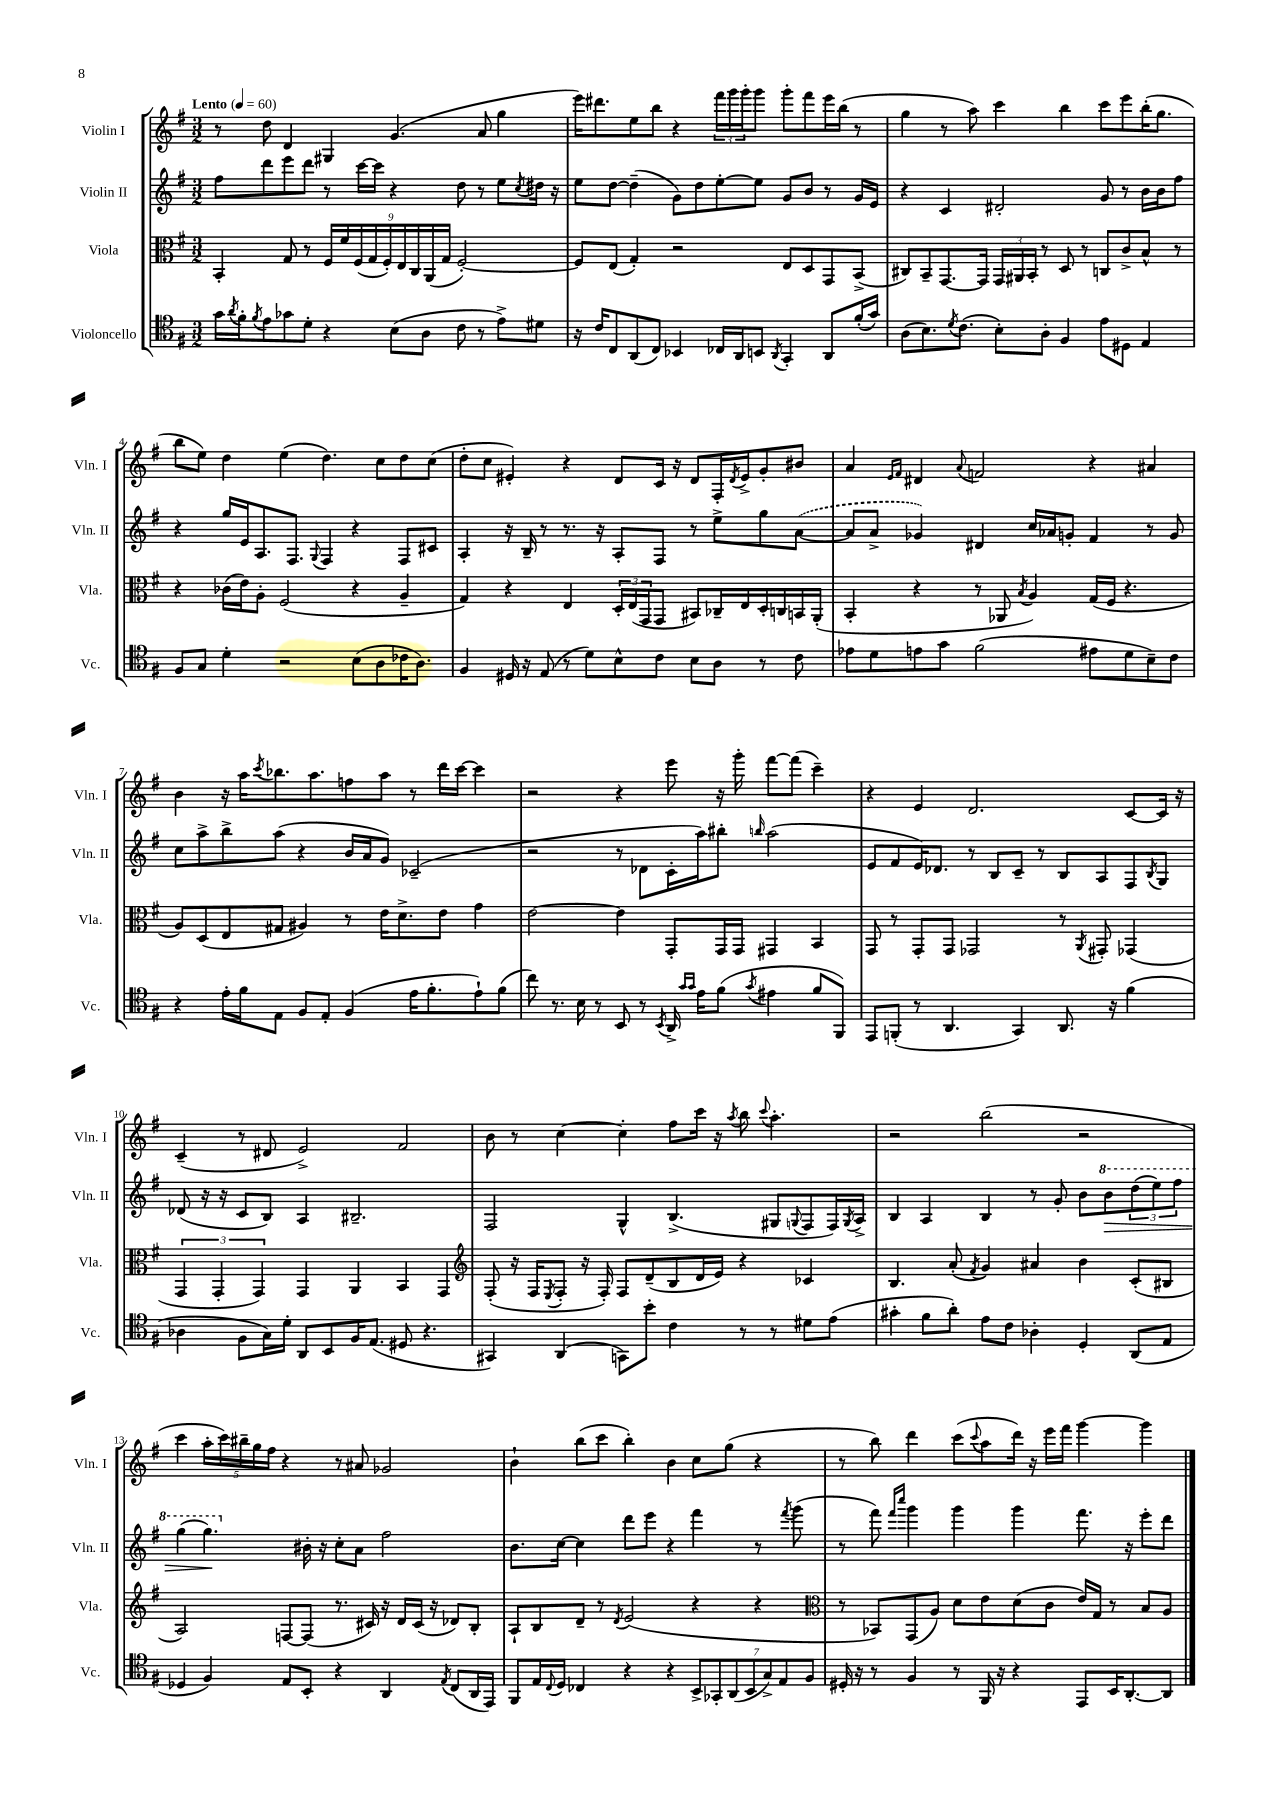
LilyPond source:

<<
\new StaffGroup <<
\new Staff = "s0" \with { instrumentName = "Violin I" shortInstrumentName = "Vln. I" } {
    \clef treble \key g \major \numericTimeSignature \time 3/2 \tempo "Lento" 4 = 60
    r8 d''8 d'4 gis4 g'4.( a'8 g''4 |
    e'''16) dis'''8. e''8 b''8 r4 \tuplet 3/2 { fis'''16 g'''16 g'''16-. } g'''8 g'''8-. fis'''8 e'''16 b''16( r8 |
    g''4 r8 a''8) c'''4 b''4 c'''8 e'''8 b''16-.( g''8. |
    b''8 e''8) d''4 e''4( d''4.) c''8 d''8 c''8( |
    d''8-. c''8 eis'4-.) r4 d'8 c'16 r16 d'8 fis16-. \acciaccatura { d'8 } eis'16-> g'8-. bis'8 |
    a'4 \grace { e'16 fis'16 } dis'4 \appoggiatura { a'8 } f'2 r4 ais'4 |
    b'4 r16 a''16 \acciaccatura { c'''8 } bes''8. a''8. f''8 a''8 r8 d'''16 c'''16~ c'''4 |
    r2 r4 e'''8 r16 g'''16-. fis'''8~ fis'''8( c'''4--) |
    r4 e'4 d'2. c'8~ c'16 r16 |
    c'4--( r8 dis'8 e'2->) fis'2 |
    b'8 r8 c''4~ c''4-. fis''8 c'''16 r16 \acciaccatura { a''8 } b''8 \appoggiatura { c'''8 } a''4.-. |
    r2 b''2( r2 |
    c'''4 \tuplet 5/4 { a''16-. c'''16) bis''16-- g''16 fis''16 } r4 r8 ais'8 ges'2 |
    b'4-! b''8( c'''8 b''4-.) b'4 c''8 g''8( r4 |
    r8 b''8) d'''4 c'''8( \appoggiatura { c'''8 } a''8 d'''16) r16 e'''16 fis'''16 g'''4~ g'''4 \bar "|." |
}
\new Staff = "s1" \with { instrumentName = "Violin II" shortInstrumentName = "Vln. II" } {
    \clef treble \key g \major \numericTimeSignature \time 3/2
    fis''8 d'''8 e'''8 d'''8 r8 c'''16~ c'''16 r4 d''8 r8 e''8 \acciaccatura { c''8 } dis''16 r16 |
    e''8 d''8~ d''4--( g'8) d''8 e''8~-. e''8 g'8 b'8 r8 g'16 e'16 |
    r4 c'4 dis'2-. g'8 r8 b'16 b'16 fis''8 |
    r4 g''16 e'16 a8. fis8. \appoggiatura { g8 } fis4 r4 fis8 cis'8 |
    a4-. r16 b16-- r8 r8. r16 a8-. fis8 r8 e''8-> g''8 \once \slurDashed a'8~( |
    a'8 a'8-> ges'4) dis'4 c''16 aes'16 g'8-. fis'4 r8 g'8 |
    c''8 a''8-> b''8-> a''8( r4 b'16 a'16 g'8) ces'2--( |
    r2 r8 des'8 c'16-. a''16) bis''8-. \grace { b''16 } a''2( |
    e'8 fis'8 e'16) des'8. r8 b8 c'8-- r8 b8 a8 fis8 \acciaccatura { b8 } g8 |
    des'8( r16 r16 c'8 b8) a4 bis2.-- |
    fis2 g4-^ b4.->( gis8 \appoggiatura { g8 } fis8 fis16) \acciaccatura { g8 } a16-> |
    b4 a4 b4 r8 g'8-. b'8 \ottava #1 b''8\> \tuplet 3/2 { d'''8( e'''8) fis'''8 } |
    g'''4( g'''4.\!) \ottava #0 bis'16-. r16 c''8-. a'8 fis''2 |
    b'8. c''16~ c''4 d'''8 e'''8 r4 fis'''4 r8 \acciaccatura { fis'''8 } g'''8( |
    r8 fis'''8) \grace { fis'''16 c''''16 } g'''4 g'''4 g'''4 fis'''8. r16 e'''8-. d'''8 \bar "|." |
}
\new Staff = "s2" \with { instrumentName = "Viola" shortInstrumentName = "Vla." } {
    \clef alto \key g \major \numericTimeSignature \time 3/2
    b,4-. g8 r8 \tuplet 9/8 { fis16 fis'16 fis16( g16 fis16-.) e16 c16 a,16( g16 } fis2~-.) |
    fis8 e8( g4-.) r2 e8 d8 g,8 b,8->( |
    cis8) b,8-- g,8.~ g,16 \tuplet 3/2 { g,16 ais,16 b,16-. } r8 d8 r8 c8 c'8-> b8-^ r8 |
    r4 ces'16( e'16) a8-. fis2( r4 a4-- |
    g4) r4 e4 \tuplet 3/2 { d16-. e16( g,16 } g,8 bis,8) ces16-- e16 d16-. c16 b,16 a,16-.( |
    b,4-. r4 r8 aes,8 \acciaccatura { b8 } a4) g16( fis16 r4. |
    a8) d8( e8 gis8 ais4) r8 e'16 d'8.-> e'8 g'4 |
    e'2~ e'4 g,8-. g,16 g,16 gis,4 b,4 |
    g,8 r8 g,8-. g,8 ges,2 r8 \acciaccatura { a,8 } gis,8-. ges,4( |
    \tuplet 3/2 { g,4 g,4-. g,4) } g,4 a,4 b,4 g,4 |
    \clef treble fis8-.( r16 fis16 \acciaccatura { e8 } fis8-. r16 fis16-.) fis8 d'8--( b8 d'16 e'16) r4 ces'4 |
    b4. a'8-.( \acciaccatura { fis'8 } g'4) ais'4 b'4 c'8-.( bis8 |
    a2) f8~ f8( r8. cis'16) r16 d'16 cis'16( r16 des'8) b8-. |
    a8-! b8 d'8-- r8 \acciaccatura { d'8 } e'2( r4 r4 |
    \clef alto r8 bes,8) g,8( a8) d'8 e'8 d'8( c'8 e'16) g16 r8 b8 a8 \bar "|." |
}
\new Staff = "s3" \with { instrumentName = "Violoncello" shortInstrumentName = "Vc." } {
    \clef tenor \key g \major \numericTimeSignature \time 3/2
    g'16 \acciaccatura { a'8 } fis'16-. \acciaccatura { fis'8 } e'8 ges'8 d'8-. r4 b8( a8 c'8 r8 e'8->) dis'8 |
    r16 c'16 c8 a,8( c8) bes,4 ces16 a,16 b,8 \acciaccatura { a,8 } g,4-. a,8 fis'16-.( g'16) |
    a8( b8.) \acciaccatura { d'8 } c'8.( b8-.) a8-. fis4 e'8 dis8 e4 |
    fis8 g8 d'4-. r2 b8( a8 ces'16 a8.) |
    fis4 dis16 r16 e8( r8 d'8) b8-^ c'8 b8 a8 r8 c'8 |
    ees'8 d'8 e'8 g'8 fis'2( eis'8 d'8 b8--) c'8 |
    r4 e'16-. fis'16 e8 fis8 e8-. fis4( e'16 fis'8.-. e'8-!) fis'8( |
    c''8) r8. b16 r8 b,8 r8 \acciaccatura { b,8 } a,16-> \grace { g'16 g'16 } e'16 fis'8( \acciaccatura { g'8 } eis'4 fis'8 fis,8) |
    e,8 f,8-.( r8 a,4. g,4) a,8. r16 fis'4( |
    aes4 fis8 g16) d'16-. a,8 b,8 fis16 e8.( dis8 r4. |
    gis,4) a,4( g,8) b'8-. c'4 r8 r8 dis'8 e'8( |
    gis'4-. fis'8 a'8-.) e'8 c'8 aes4-. d4-. a,8( e8 |
    des4 fis4) e8 b,8-. r4 a,4 \acciaccatura { e8 } c8( a,16 e,16) |
    fis,8 e16 \appoggiatura { c8 } d16 ces4 r4 r4 \tuplet 7/4 { b,8-> ges,8-. a,8( b,8 g8->) e8 fis8 } |
    dis16-. r16 r8 fis4 r8 fis,16 r16 r4 e,8 b,16 a,8.~-. a,8 \bar "|." |
}
>>
>>
